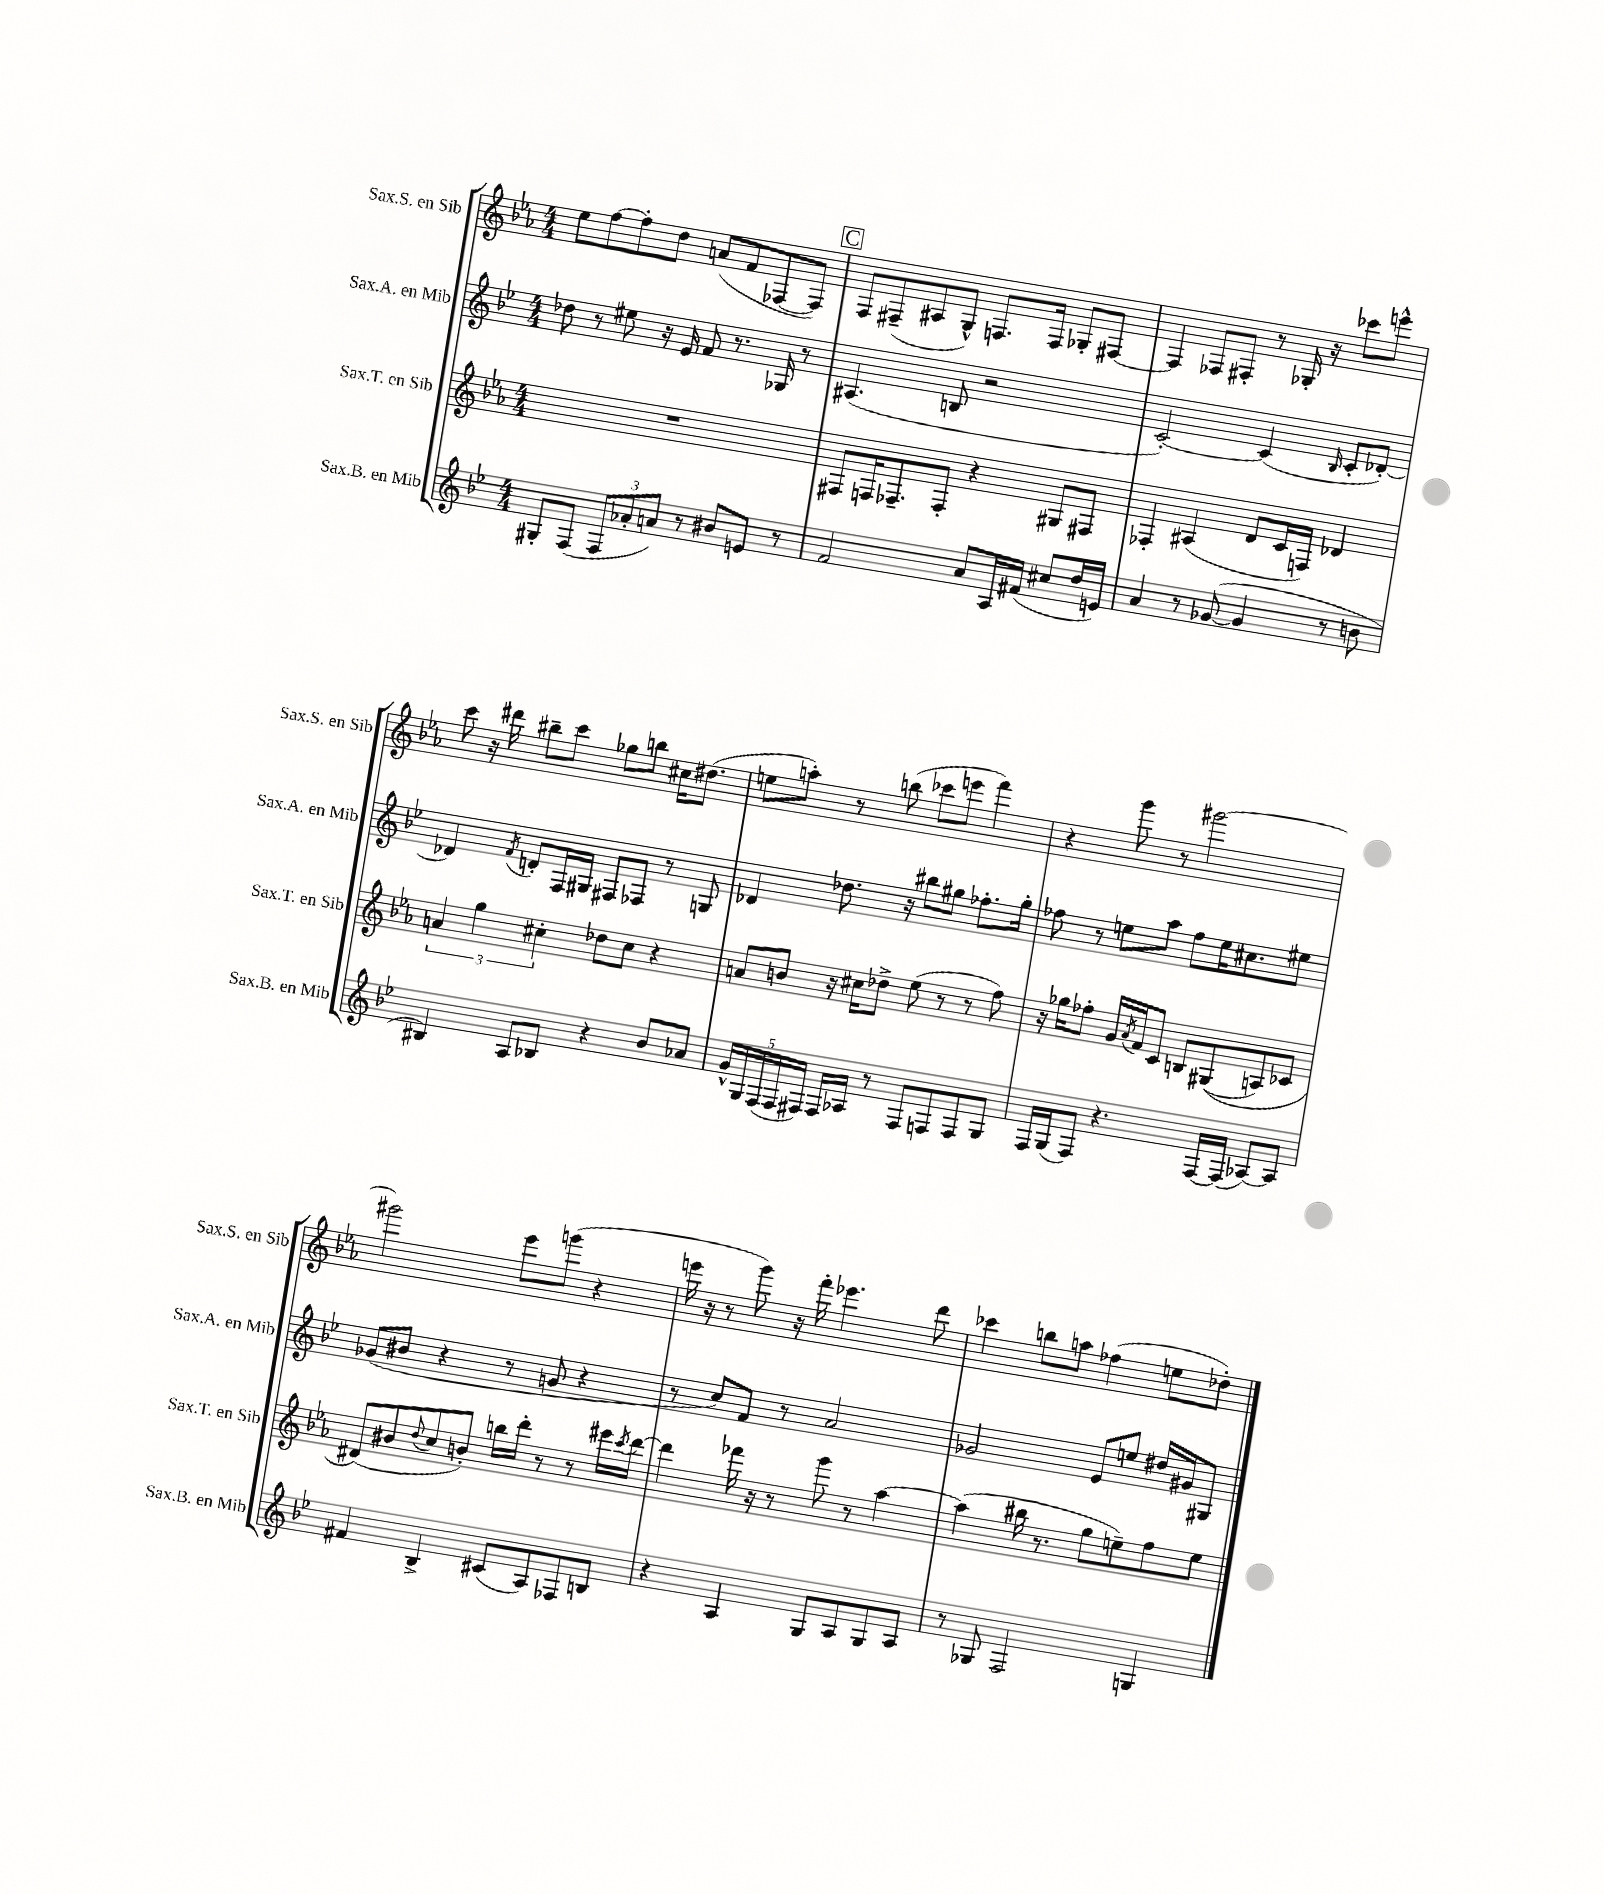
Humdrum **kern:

**kern	**kern	**kern	**kern
*staff4	*staff3	*staff2	*staff1
*clefG2	*clefG2	*clefG2	*clefG2
*k[b-e-]	*k[b-e-a-]	*k[b-e-]	*k[b-e-a-]
*M4/4	*M4/4	*M4/4	*M4/4
8G#'	1r	8dd-	8ee-
(8F	.	8r	[8ff
12F	.	8ee#	8ff']
12a-'	.	.	.
.	.	16r	8dd
12a)	.	.	.
.	.	16e-	.
8r	.	8f	(8a
8b#	.	8.r	8f
8e	.	.	[8F-
.	.	16G-	.
8r	.	8r	8F-])
=	=	=	=
2f	8F#	(4.A#	8F
.	16F	.	(8F#~
.	8.F-~	.	.
.	.	.	8A#
.	8F-'	8B	8G^^)
8a	4r	2r	8.F
16A	.	.	.
(16f#	.	.	16F
8cc#	8G#	.	8G-'
16dd	8F#	.	[8F#
16e)	.	.	.
=	=	=	=
4a	4F-'	[2c')	4F#]
8r	(4A#	.	8F-
([8g-	.	.	8F#'
4g-]	8d	(4c]	8r
.	16c	.	16G-'
.	16F)	.	16r
.	.	16qqB-	.
8r	4d-	8c'	8ccc-
8b	.	[8d-')	8eee^^
=	=	=	=
4B#)	6a	4d-]	8ccc
.	.	.	16r
.	6gg	.	.
.	.	.	16ddd#
.	.	8qf	.
8A	.	8d'	8bb#~
.	6cc#'	.	.
8B-	.	16F	8ccc
.	.	16G#	.
4r	8dd-	8F#	8gg-
.	8cc#	8F-	8bb
8b-	4r	8r	16cc#
.	.	.	(8.dd#
8a-	.	8G	.
=	=	=	=
20g^^	8a	4d-	8ee
20G	.	.	.
(20F	.	.	.
.	8b	.	8aa')
20F	.	.	.
20F#)	.	.	.
16F#	16r	8.dd-	8r
16A-	16cc#	.	.
8r	8dd-^	.	(8bb
.	.	16r	.
8F#	(8ee-	8bb#	8ccc-
8F	8r	8gg#	8eee
8F	8r	8.ff-'	4fff)
8G	8ff)	.	.
.	.	16gg#'	.
=	=	=	=
16F	16r	8ff-	4r
(16G	16gg-	.	.
8F)	8ff-'	8r	.
4.r	16g	8ee	8ggg
.	8qa-	.	.
.	16f	.	.
.	8c	8aa	8r
.	8B	8ff-	[2ggg#
[16F	&((8G#	16ee	.
(16F]	.	8.cc#	.
[8A-)	8A)	.	.
8A-]	8c-	8ee#	.
=	=	=	=
4f#	(8d#&)	(8g-	2ggg#]
.	8b#	8b#	.
.	8qqdd	.	.
4B-^	8cc	4r	.
.	8b')	.	.
(8c#	16bb	8r	8eee-
.	16ddd'	.	.
8A)	8r	8g	(8ggg
8F-	8r	4r	4r
8B	16eee#	.	.
.	8qccc	.	.
.	[16ddd	.	.
=	=	=	=
4r	4ddd]	8r	16eee
.	.	.	16r
.	.	8cc)	8r
4A	16fff-	8f	8ggg)
.	16r	.	.
.	8r	8r	16r
.	.	.	16fff'
8G	8ggg	2a	4.eee-
8A	8r	.	.
8G	[4aa-	.	.
8A	.	.	8ddd
=	=	=	=
8r	(4aa-]	2g-	4ccc-
8G-	.	.	.
2F	16bb#	.	8bb
.	8.r	.	.
.	.	.	8aa
.	8gg	8e-	(4ff-
.	8ee~)	8ee	.
4G	8ff	16dd#	8ee
.	.	16g#	.
.	8ee	8G#	8dd-')
==	==	==	==
*-	*-	*-	*-
